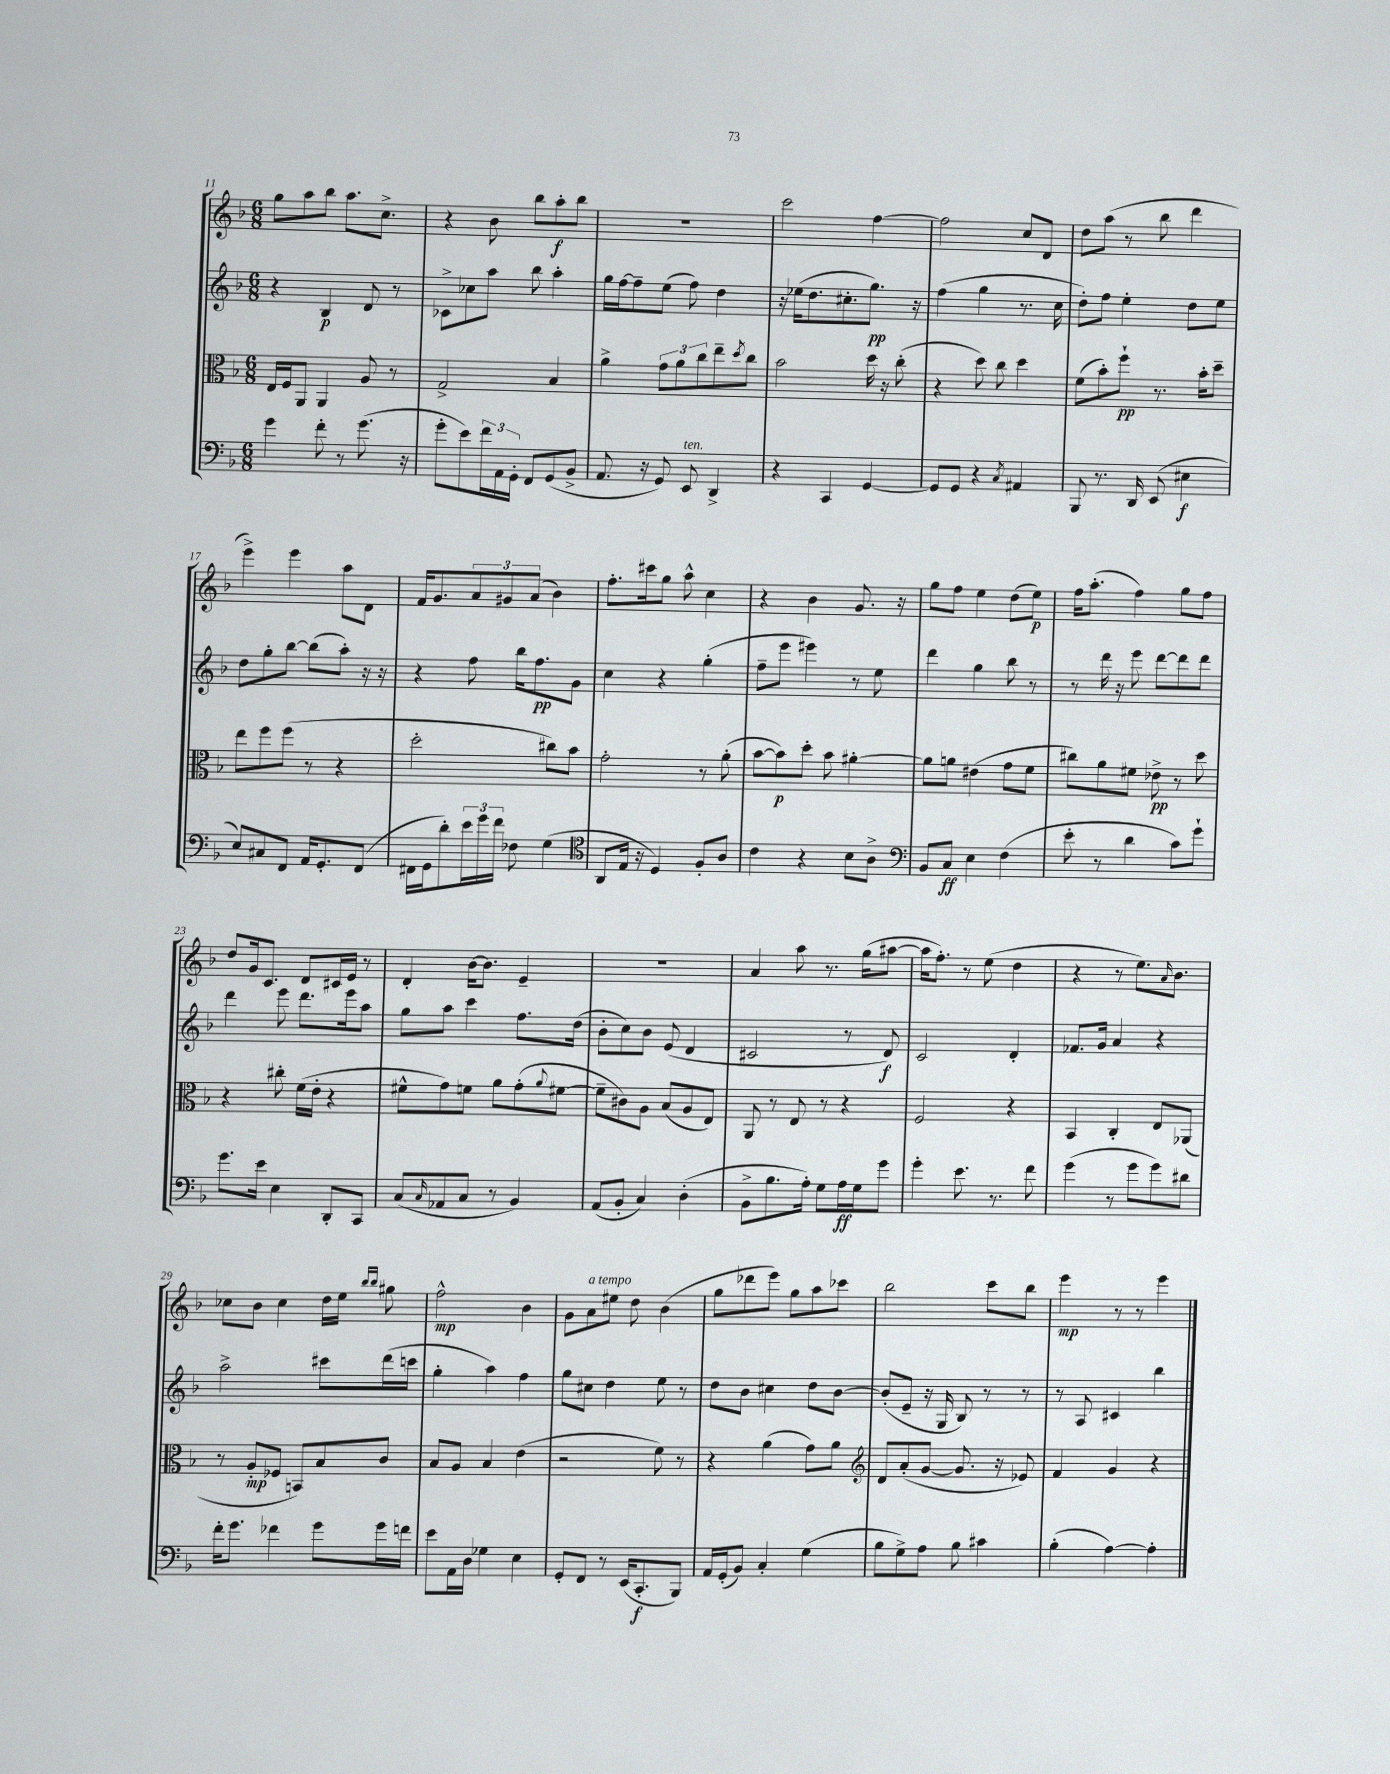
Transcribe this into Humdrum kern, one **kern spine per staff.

**kern	**kern	**kern	**kern
*staff4	*staff3	*staff2	*staff1
*clefF4	*clefC3	*clefG2	*clefG2
*k[b-]	*k[b-]	*k[b-]	*k[b-]
*M6/8	*M6/8	*M6/8	*M6/8
4g\	16E/LL	4r	8gg\L
.	16F/J	.	.
.	8AA/J	.	8aa\
8f'\	4AA/	4B-/	8bb-\J
8r	.	.	8.aa\L
(8.g\	8A/	8d/	.
.	.	.	8.cc^\J
.	8r	8r	.
16r	.	.	.
=	=	=	=
8g'\L	2G^/	8c-^\L	4r
8e\)	.	8cc-\	.
24f\L	.	8aa\J	8b-\
24AA\	.	.	.
24GG'\JJ	.	.	.
8FF/L	.	8bb-\	8bb-\L
(8GG/	4B-/	4aa'\	8aa'\
8BB-^/J	.	.	8bb-\J
=	=	=	=
8.AA/	4a^\	16gg\LL	2.r
.	.	[16ff\J	.
.	.	8ff~\]	.
16r	.	.	.
8GG/)	12g\L	(8ee\J	.
.	12a\	.	.
8EE/	.	8ff\)	.
.	12cc\	.	.
4DD^/	8ee~\	4dd\	.
.	8qdd/	.	.
.	8cc\J	.	.
=	=	=	=
4r	2b-\	16r	2ccc\
.	.	(16ee-\LK	.
.	.	8.dd\	.
4CC/	.	.	.
.	.	8.cc#'\	.
[4GG/	16dd\	8.gg\J)	[4ff\
.	16r	.	.
.	(8cc'\	.	.
.	.	16r	.
=	=	=	=
8GG/]L	4r	(4ff\	2ff\]
8GG/J	.	.	.
4r	8dd\)	4gg\	.
.	8cc\	.	.
8qC/	.	.	.
4AA#/	4dd\	8.r	8cc/L
.	.	.	8d/J
.	.	16cc\	.
=	=	=	=
8BBB-/	(8f\L	8dd'\L)	8dd\L
8.r	8b-'\)	8ff\J	(8aa\J
.	8ff`\J	4ee'\	8r
16DD/	.	.	.
(8EE/	8.r	.	8bb-\
4E#\	.	8dd\L	4ddd\
.	16b-'\LK	.	.
.	8dd~\J	8ee\J	.
=	=	=	=
8E/L)	8ee\L	8dd\L	4eee^\)
8C#/	8ff\	8gg'\	.
8FF/J	(8ff\J	[8bb-\J	4eee\
16AA/LK	8r	(8bb-\]L	.
8.GG'/	.	.	.
.	4r	8aa'\J)	8aa\L
(8FF/J	.	16r	8d\J
.	.	16r	.
=	=	=	=
16FF#\LL	2dd'\	4r	16f/LK
16GG\J	.	.	8.g/
8d'\)	.	.	.
24e\L	.	8ff\	12a/
24g\	.	.	.
24f\JJ	.	.	12g#/
8F-\	.	16bb-\LK	.
.	.	.	(12a/J
.	.	8.ff\	.
(4G\	8cc#\L)	.	4b-\)
.	8b-\J	8g\J	.
=	=	=	=
*clefC4	*	*	*
8AA/L	2g'\	4cc\	8.ff'\L
16E/Jk	.	.	.
16r	.	.	16ccc#\k
4D/)	.	4r	8gg\J
.	.	.	8aa^^\
8F'/L	8r	(4gg'\	4cc\
8A/J	(8a'\	.	.
=	=	=	=
4c\	[8b-\L	8ff~\L	4r
.	8b-\])	8eee\J	.
4r	8dd'\J	4eee#\)	4b-\
.	8b-\	.	.
8B-\L	[4a#'\	8r	8.g/
8A^\J	.	8ee\	.
.	.	.	16r
=	=	=	=
*clefF4	*	*	*
8BB-/L	8a#\]L	4ddd\	8gg\L
8C/J	8a\J	.	8ff\J
4E\	(4e#\	4gg\	4ee\
(4F\	8g\L	8bb-\	(8dd\L
.	8f\J	8r	8ee\J)
=	=	=	=
8e'\	8cc#\L)	8r	16ff\LK
.	.	.	(8.aa'\J
8r	8a\	16ddd\	.
.	.	16r	.
4d\	8f#\J	8eee\	4ff\)
.	8e-^\	[8ddd\L	.
8c\L)	8r	8ddd\]	8gg\L
8g`\J	8dd\	8ddd\J	8ff\J
=	=	=	=
8.g\L	4r	4ddd\	8dd/L
.	.	.	16g/k
16e\Jk	.	.	8.c/J
4E\	8cc#'\	8eee\	.
.	(16f\LL	8.ddd\L	8d/L
.	16e'\JJ	.	.
8DD'/L	4r	.	16c#/L
.	.	16eee\k	16e/JJ
8CC/J	.	8aa\J	8r
=	=	=	=
(8C/L	8f#^^\L	8gg\L	4d'/
16qqC/	.	.	.
8AA-/	8g\)	8aa\J	.
8C/J	8f\J	4ccc\	[16b-\LK
.	.	.	8.b-\]J
8r	8a\L	.	.
4BB-/)	(8g'\	8.ff\L	4e~/
.	8qqa/	.	.
.	[8f#\J	.	.
.	.	(16dd\Jk	.
=	=	=	=
(8AA/L	8f#~\]L	8b-'\L	2.r
8BB-'/J	8c#\)	8cc\)	.
4C/)	8A\J	8b-\J	.
.	(8B-/L	(8e/	.
(4D'\	8A/	4d/	.
.	8E/J)	.	.
=	=	=	=
8BB-^\L	8AA/	2c#/	4a/
8.B-\	8r	.	.
.	8E/	.	8aa\
16A'\Jk)	.	.	.
8G\L	8r	.	8.r
16A\L	4r	8r	.
16G\J	.	.	(16gg\LK
8g\J	.	8d/)	[8aa#\J
=	=	=	=
4g'\	2F/	2c/	16aa#\]LK
.	.	.	8.ff'\J)
8.e\	.	.	8r
.	.	.	(8ee\
8.r	.	.	.
.	4r	4d'/	4dd\
8f\	.	.	.
=	=	=	=
(4g\	4BB-/	8.f-/L	4r
.	.	16g/Jk	.
8r	4C'/	4a/	8r
8g\L	.	.	8.ee\L)
8g\)	8E/L	4r	.
.	.	.	16qqa/
.	.	.	8.b-\J
8d#\J	(8AA-/J	.	.
=	=	=	=
16f'\LK	8r	2aa^\	8cc-\L
8.g\J	.	.	.
.	8A'/L	.	8b-\J
4f-\	8F-/J	.	4cc-\
.	8BB/L)	.	.
8g\L	8B-/	8ccc#\L	16dd\LL
.	.	.	16ee\JJ
.	.	.	16qqbb-/LL
.	.	.	16qqbb-/JJ
16g\L	8c/J	(16ddd\L	8gg#\
16f\JJ	.	16ccc\JJ	.
=	=	=	=
8e\L	8B-/L	4gg'\	2ff^^\
16AA\L	8A/J	.	.
16D\JJ	.	.	.
4G-\	4B-/	4aa\)	.
4E\	(4e\	4ff\	4b-\
=	=	=	=
8GG'/L	2r	8gg\L	8g\L
8FF/J	.	8cc#\J	8a\
8r	.	4dd\	8ee#\J
(16EE/LK	.	.	8dd\
8.CC'/	.	.	.
.	8f\)	8ee\	(4b-\
8BBB-/J)	8r	8r	.
=	=	=	=
16AA/LL	4r	8dd\L	8gg\L
(16GG'/J	.	.	.
8BB-/J)	.	8b-\J	8ddd-\
4C'/	(4a\	4cc#\	8eee\J)
.	.	.	8gg\L
(4G\	8g\L)	8dd\L	8aa\
.	8a\J	[8b-\J	8ccc-\J
=	=	=	=
*	*clefG2	*	*
8B-\L	8d/L	(8b-'/]L	2bb-\
8G^\)	(8a'/	8e~/J	.
8A\J	[8g/J	16r	.
.	.	16G/	.
8B-\	8.g/]	8B-/)	.
4c#\	.	8r	8ccc\L
.	16r	.	.
.	8e-/)	8r	8bb-\J
=	=	=	=
(4B-'\	4f/	8r	4eee\
.	.	8A/	.
[4A\)	4g/	4c#/	8r
.	.	.	8r
4A'\]	4r	4bb-\	4eee\
==	==	==	==
*-	*-	*-	*-
